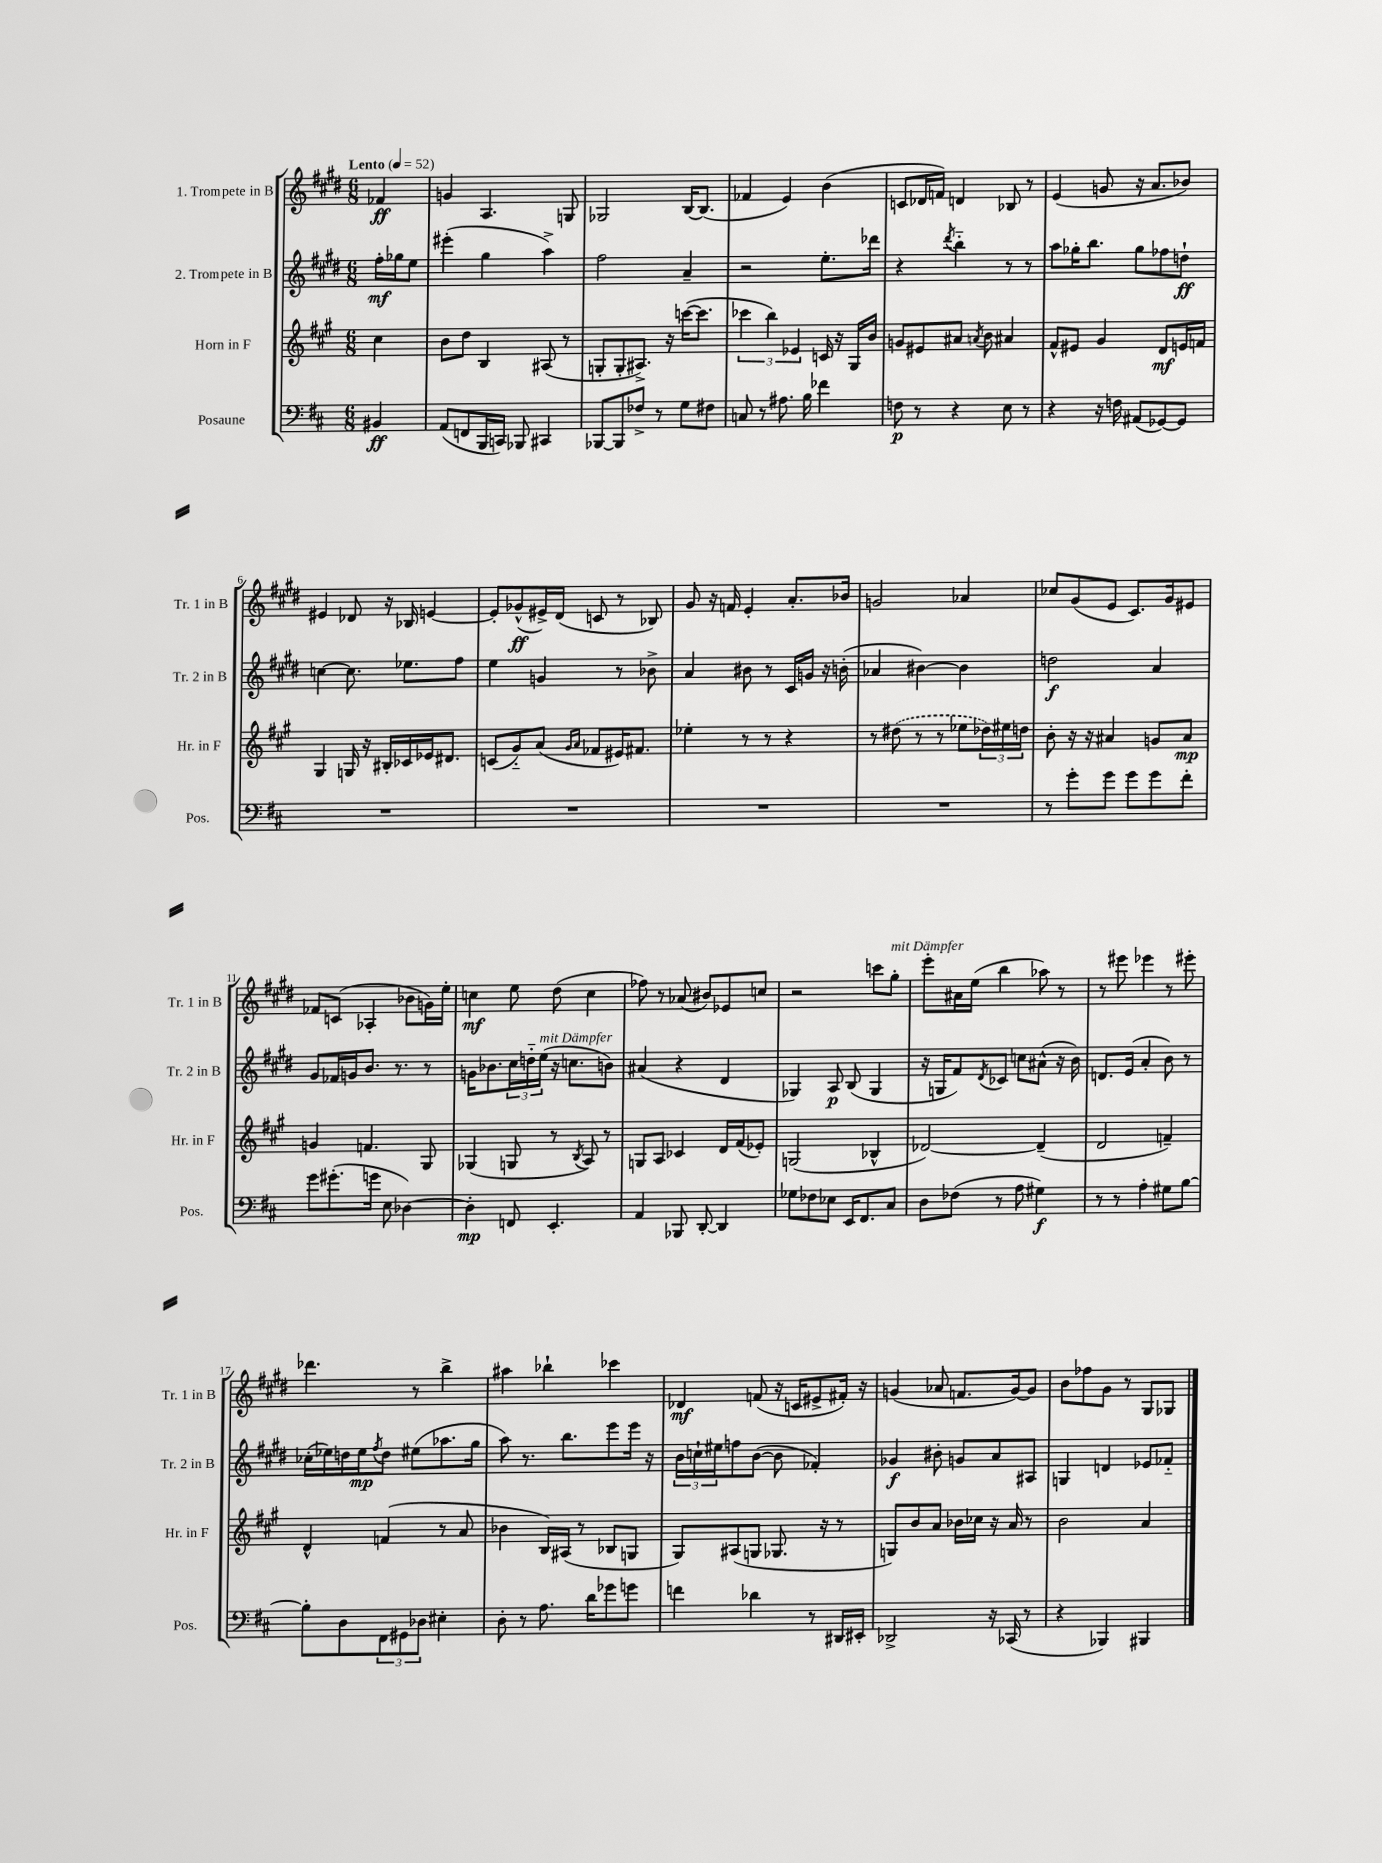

**kern	**kern	**kern	**kern
*staff4	*staff3	*staff2	*staff1
*clefF4	*clefG2	*clefG2	*clefG2
*k[f#c#]	*k[f#c#g#]	*k[f#c#g#d#]	*k[f#c#g#d#]
*M6/8	*M6/8	*M6/8	*M6/8
*MM52	*MM52	*MM52	*MM52
4BB#/	4cc#\	16ff#'\LL	4f-/
.	.	16gg-\J	.
.	.	8ee\J	.
=	=	=	=
(8AA/L	8b\L	(4eee#'\	4g/
8FF/	8dd\J	.	.
16BBB/L	4B/	4gg#\	4.A/
16CC/JJ)	.	.	.
8BBB-/	.	.	.
4CC#/	(8A#/	4aa^\)	.
.	8r	.	8G/
=	=	=	=
[8BBB-/L	8G'/L	2ff#\	2G-/
8BBB-/]	8G'/	.	.
8F-^/J	8.A#^/J)	.	.
8r	.	.	.
.	16r	.	.
8G\L	([16ccc\LK	4a~/	[16B/LK
.	8.ccc\]J	.	(8.B/]J
8F#\J	.	.	.
=	=	=	=
8C/	6ccc-\	2r	4f-/
8r	.	.	.
.	6bb\)	.	.
8.A#\	.	.	4e/)
.	6e-/	.	.
16B\	.	.	.
4f-\	16c/	8.ee'\L	(4b\
.	16r	.	.
.	16G#/LL	.	.
.	16b/JJ	16ddd-\Jk	.
=	=	=	=
8F\	8g/L	4r	8c/L
8r	8e#/	.	16d-/L
.	.	.	16f/JJ)
.	.	8qddd#/	.
4r	8a#/J	4bb'~\	4d/
.	8qa/	.	.
.	8b\	.	.
8E\	4a#/	8r	8B-/
8r	.	8r	8r
=	=	=	=
4r	8f#^^/L	8aa\L	(4e/
.	8e#/J	16gg-'\K	.
.	.	8.bb\J	.
16r	4g#/	.	8g/
16F\	.	.	.
(8AA#/L	.	8gg-\L	16r
.	.	.	8.a/L
[8GG-/)	8d/L	8ff-\	.
8GG-/]J	16e/L	8dd`\J	8b-/J)
.	16f/JJ	.	.
=	=	=	=
2.r	4G#/	[4cc\	4e#/
.	16G/	8.cc\]	8d-/
.	16r	.	.
.	16B#'/LL	.	16r
.	16c-/	8.ee-\L	16B-/
.	16e-/J	.	[4e/
.	8.d#/J	.	.
.	.	8ff#\J	.
=	=	=	=
2.r	(8c/L	4ee\	8e'/]L
.	8g#'~/)	.	(8g-^^/
.	(8a/J	4g/	16e#^/L)
.	.	.	(16d#/JJ
.	16qqg#/LL	.	.
.	16qqa/JJ	.	.
.	8f-/L	.	8c/
.	16e#/K)	8r	8r
.	8.f#/J	.	.
.	.	8b-^\	8B-/)
=	=	=	=
2.r	4ee-'\	4a/	8g#/
.	.	.	16r
.	.	.	16f/
.	8r	8b#\	4e'/
.	8r	8r	.
.	4r	16c#/LL	8.a'/L
.	.	16g/JJ	.
.	.	16r	.
.	.	(16b'\	16b-/Jk
=	=	=	=
2.r	8r	4a-/	2g/
.	(8dd#\	.	.
.	8r	[4b#\)	.
.	8r	.	.
.	8ee-\L	4b#\]	4a-/
.	24dd-\L)	.	.
.	24ee#\	.	.
.	24dd\JJ	.	.
=	=	=	=
8r	8b'\	2dd\	8cc-/L
8g'\L	16r	.	(8g#/
.	16r	.	.
8g\J	4a#/	.	8e/J
8g\L	.	.	8.c#/L)
8g\	8g/L	4a/	.
.	.	.	16g#/k
8f#'\J	8a#/J	.	8e#/J
=	=	=	=
8g\L	4g/	8g#/L	8f-/L
(8.g#'\	.	16f-/L	(8c/J
.	.	16g/J	.
.	4.f/	8.b/J	4A-'/
16g\Jk	.	.	.
8E\	.	.	.
.	.	8.r	.
[4D-\)	.	.	8b-\L
.	8G#/	8r	16g\L)
.	.	.	16ee'\JJ
=	=	=	=
4D-'\]	(4G-/	16g\LK	4cc\
.	.	8.b-\	.
8FF/	8G/	24cc#\L	8ee\
.	.	24dd'~\	.
.	.	(24ee\JJ	.
4.EE'/	8r	16r	(8dd#\
.	.	8.cc\L	.
.	8qB/	.	.
.	8A/)	.	4cc\
.	8r	8b\J)	.
=	=	=	=
4AA/	8G/L	(4a#/	8ff-\)
.	8A/J	.	8r
8BBB-/	4c-/	4r	(8a-/
[8DD'/	.	.	8b#/L)
4DD/]	16d/LL	4d#/	8e-/
.	(16f#/J	.	.
.	8e-'/J)	.	8cc/J
=	=	=	=
8G-\L	(2G/	4G-/)	2r
8F-\	.	.	.
8E-\J	.	8A/	.
16EE/LK	.	(8B/	.
8.FF#/	.	.	.
.	4B-^^/	4G-/	8ccc\L
8C#/J	.	.	8gg#'\J
=	=	=	=
8D\L	[2d-/)	16r	8eee'\L
.	.	16G/LK	.
(8F-\J	.	8f#/)	16a#\L
.	.	.	(16ee\JJ
.	.	8qd#/	.
8r	.	8c-/J	4bb\
8A\	.	8cc\L	.
4G#\)	(4d-~/]	(8a#^^\J	8aa-\)
.	.	16r	8r
.	.	16b\)	.
=	=	=	=
8r	2d/	8.d/L	8r
8r	.	.	8eee#\
.	.	(16e/Jk	.
4A'\	.	4a'/	4eee-\
8G#\L	4f~/)	8b\)	8r
[8B\J	.	8r	8eee#'\
=	=	=	=
8B'\]L	4d^^/	(16cc-'\LL	4.ddd-\
.	.	16ee-\)	.
8D\	.	16dd\	.
.	.	16ee-\J	.
.	.	8qff#/	.
12FF#\	(4f/	8dd\J	.
12GG#\	.	.	.
.	.	(8ee#\L	8r
12D-\J	.	.	.
4E#'\	8r	8.aa-\	4bb^\
.	8a/	.	.
.	.	16gg#\Jk	.
=	=	=	=
8D'\	4b-\	8aa\)	4aa#\
8r	.	8.r	.
8.A\	16B/LL)	.	4bb-`\
.	(16A#/JJ	8.bb\L	.
.	8r	.	.
16d\LK	.	.	.
8g-\	8B-/L	8eee\	4ccc-\
8g\J	8G/J	16eee\Jk	.
.	.	16r	.
=	=	=	=
4f\	8G#/L)	24b\LL	4d-/
.	.	24cc`\	.
.	.	24ee#\J	.
.	(8A#/	8ff\	.
4d-\	8G/J	([8b\J	(8f/
.	8.G-/	8b\]	16r
.	.	.	16c/LK
8r	.	4f-'/)	8e#^/
.	16r	.	.
16DD#/LL	8r	.	16f#'/Jk)
16EE#'/JJ	.	.	16r
=	=	=	=
2DD-^/	8G/L)	4g-/	(4g/
.	8b/	.	.
.	8a/J	8b#'\	8a-/
.	16b-\LL	8g/L	8.f/L
.	16cc-\JJ	.	.
16r	16r	8a/	.
(16CC-/	16a/	.	[16g/k)
8r	8r	8A#/J	8g/]J
=	=	=	=
4r	2b\	4G/	8b\L
.	.	.	8ff-\
4BBB-/)	.	4d/	8g#\J
.	.	.	8r
4BBB#/	4a/	8e-/L	8G#/L
.	.	8f-'~/J	8G-/J
==	==	==	==
*-	*-	*-	*-
